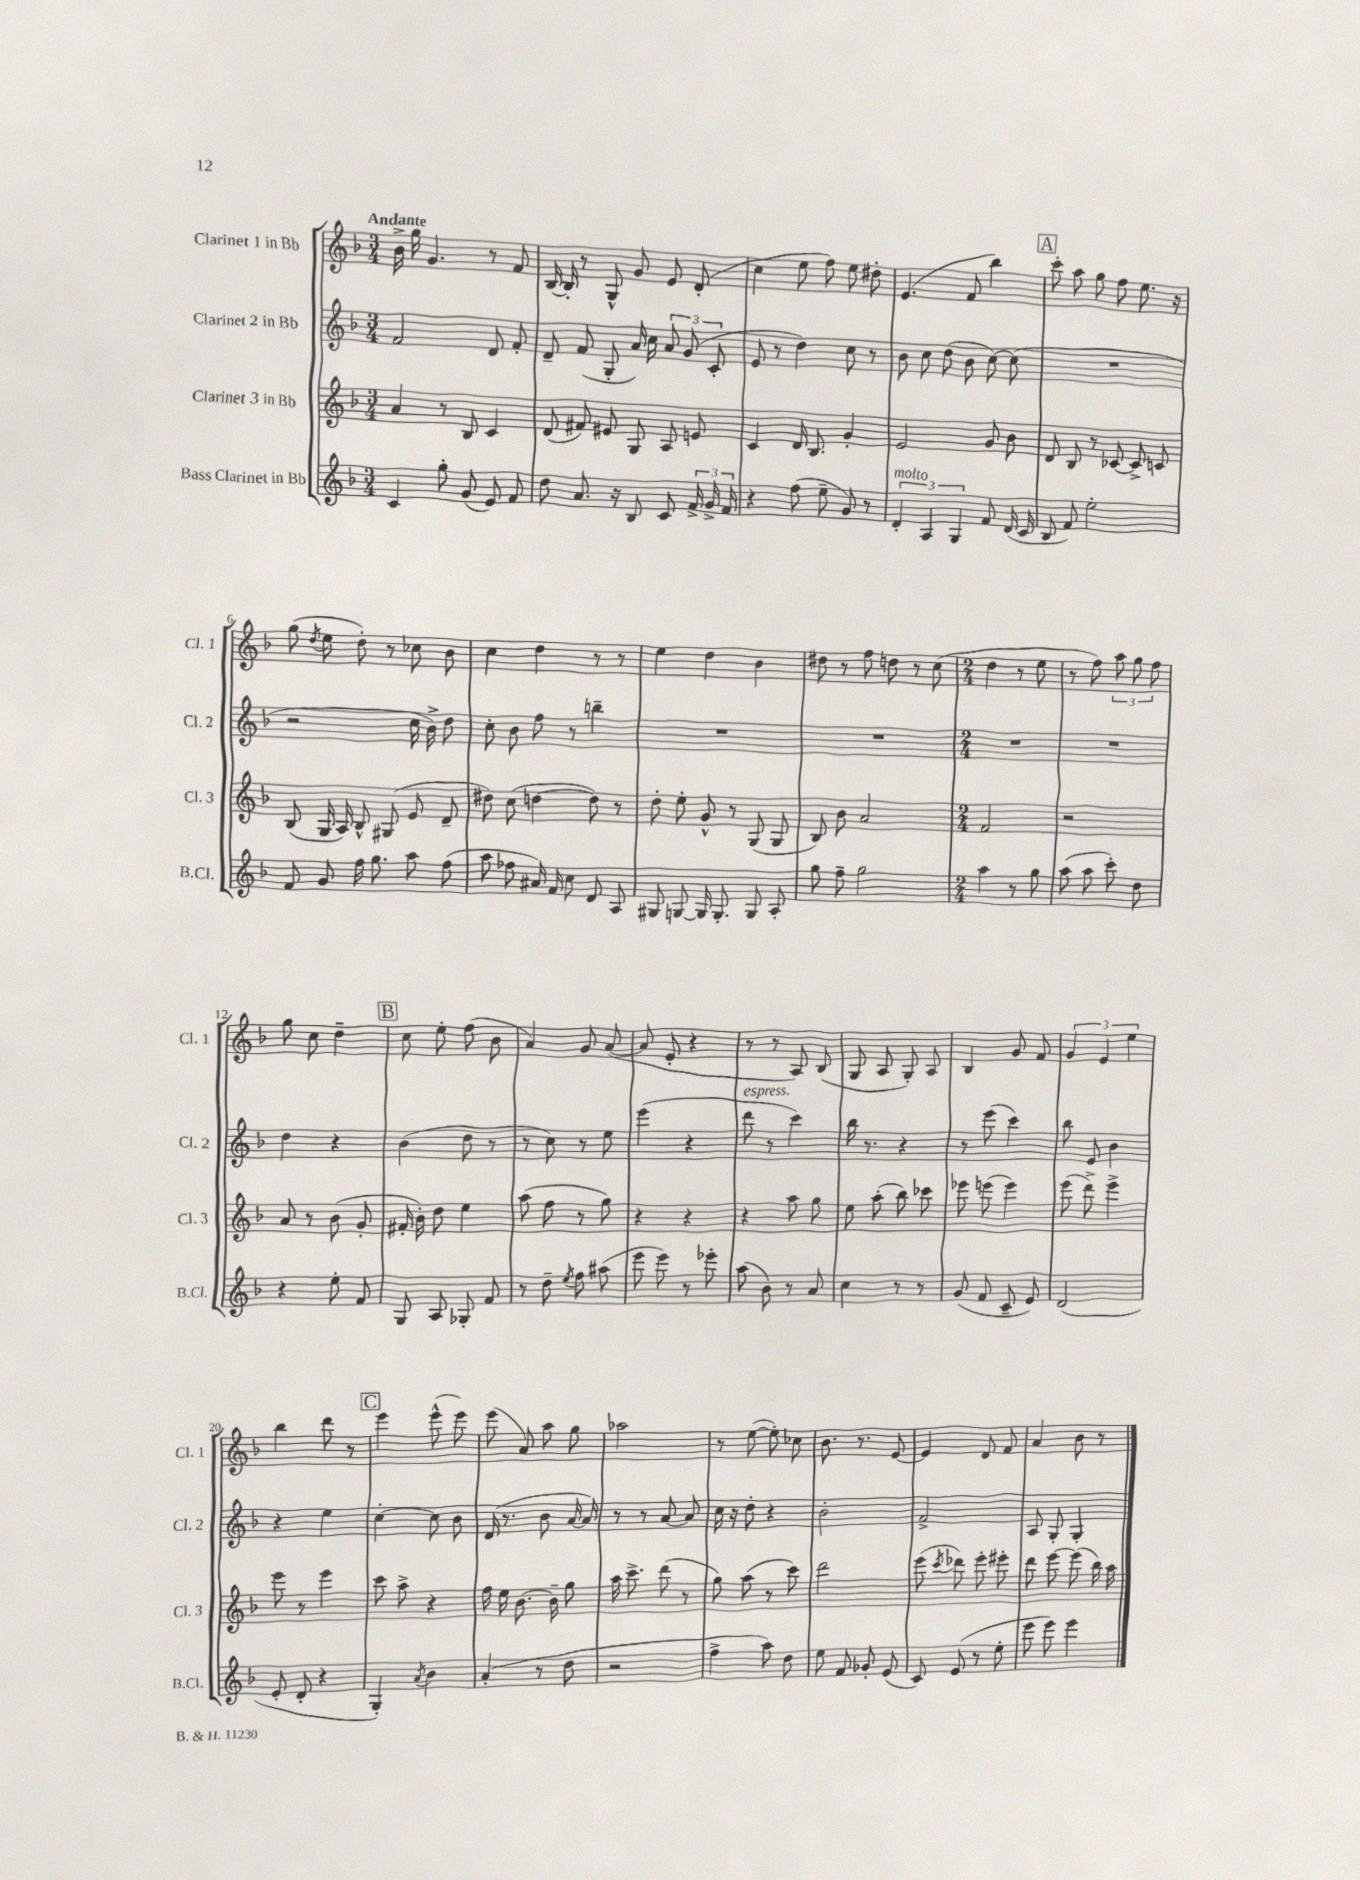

**kern	**kern	**kern	**kern
*part4	*part3	*part2	*part1
*staff4	*staff3	*staff2	*staff1
*I"Bass Clarinet in Bb	*I"Clarinet 3 in Bb	*I"Clarinet 2 in Bb	*I"Clarinet 1 in Bb
*I'B.Cl.	*I'Cl. 3	*I'Cl. 2	*I'Cl. 1
*clefG2	*clefG2	*clefG2	*clefG2
*k[b-]	*k[b-]	*k[b-]	*k[b-]
*M3/4	*M3/4	*M3/4	*M3/4
=1	=1	=1	=1
!	!	!	!LO:TX:a:B:t=Andante
4c/	4a/	2f/	16b-^\
.	.	.	16gg\
.	.	.	4.g/
8gg'\	8r	.	.
(8g/	8B-/	.	.
8e/)	4c/	8d/	8r
8f/	.	8f'/	8f/
=2	=2	=2	=2
8dd\	(8d/	8d~/	[16B-/
.	.	.	16B-'/]
8.a/	8f#X/)	(8f/	8r
.	8e#X/	8G'/	8G^^/
16r	.	.	.
8B-/	8G/	16a/)	8g/
.	.	16cc\	.
8c/	8A/	12a/	8e/
.	.	(12g/	.
24f^/	8en/	.	(8d'/
24g^/	.	12c'/	.
24f/	.	.	.
=3	=3	=3	=3
4r	4c/	8e/	4cc\
.	.	8r	.
(8ff\	16d/	4dd\)	8ee\
.	8.B-/	.	.
8ee~\	.	.	8ff\)
8g/)	4g'/	8cc\	8ee\
8r	.	8r	8dd#X'\
=4	=4	=4	=4
!LO:TX:a:i:t=molto	!	!	!
6d'/	2e/	8b-\	(4.e/
.	.	8cc\	.
6A/	.	.	.
.	.	(8dd\	.
6G/	.	.	.
.	.	8b-\	8f/
8f/	8g/	[8cc\)	4bb-\)
(16d/	8b-\	(8cc\]	.
16c/	.	.	.
!!LO:REH:place=s1:t=A
=5	=5	=5	=5
8B-/	8d/	2.r	8ccc'\
8f/)	8B-/	.	8aa\
2ee'\	8r	.	8gg\
.	[8c-X/	.	8ff\
.	8c-^/]	.	8.ee\
.	8cn/	.	.
.	.	.	16r
!!LO:LB:g=z
=6	=6	=6	=6
8f/	(8B-/	2r	(8gg\
.	.	.	8qdd/
8g/	16G/	.	8ee\
.	16A/)	.	.
16ff\	8B-^^/	.	8dd'\)
8.gg\	.	.	.
.	(8G#X/	.	8r
8aa\	8e/	16cc\	8cc-X\
.	.	16b-^\)	.
(8ff\	8d~/	8dd\	8b-\
=7	=7	=7	=7
8aa\	8dd#X\)	8cc'\	4cc\
8ff-X\	(8cc\	8b-\	.
16a#X/)	[4ddn\	8ff\	4dd\
16f/	.	.	.
8cc\	.	8r	.
8d/	8dd\])	4bbn~\	8r
8A/	8r	.	8r
=8	=8	=8	=8
8G#X/	8dd'\	2.r	4ee\
[8Gn/	8ee'\	.	.
16G/]	8g^^/	.	4dd\
8.G'/	.	.	.
.	8r	.	.
8G/	(8G/	.	4b-\
8A'/	8G/	.	.
=9	=9	=9	=9
8gg\	8B-/)	2.r	8dd#X\
8ff~\	8b-\	.	8r
2gg\	2a/	.	8ff\
.	.	.	8ddn\
.	.	.	8r
.	.	.	(8cc\
=10	=10	=10	=10
*M2/4	*M2/4	*M2/4	*M2/4
4aa\	2f/	2r	4dd\
8r	.	.	8r
8gg\	.	.	8ee\
=11	=11	=11	=11
(8aa\	2r	2r	8r
8aa\	.	.	8ff\)
8ccc'\)	.	.	12aa\
.	.	.	12gg\
8dd\	.	.	.
.	.	.	12ff\
!!LO:LB:g=z
=12	=12	=12	=12
4r	8a/	4dd\	8gg\
.	8r	.	8cc\
8ee'\	(8b-\	4r	4dd~\
8f/	8g'/	.	.
!!LO:REH:place=s1:t=B
=13	=13	=13	=13
8G/	16f#X'/	(4b-\	8cc\
.	16b-'\)	.	.
8A/	8dd\	.	8ee'\
8G-X'/	4ee\	8dd\	(8ff\
8f/	.	8r	8b-\
=14	=14	=14	=14
8r	(8aa\	8r	4a/)
8dd~\	8ff\	8cc\)	.
8qee/	.	.	.
8ff\	8r	8r	8g/
(8aa#X\	8gg\)	8ee\	([8a/
=15	=15	=15	=15
8eee\	4r	(4eee\	8a/]
8eee\)	.	.	8e'/
8r	4r	4r	4r
8eee-X'\	.	.	.
=16	=16	=16	=16
!	!	!LO:TX:a:i:t=espress.	!
(8aa\	4r	8ddd\	8r
8b-\)	.	8r	8r
8r	8aa\	4ccc\)	8A/)
8a/	8gg\	.	(8B-/
=17	=17	=17	=17
4cc\	8ee\	16bb-\	8G/
.	.	8.r	.
.	(8aa'\	.	8A/
8r	8bb-\)	4r	8G'/)
8r	8ccc-X\	.	8A/
=18	=18	=18	=18
(8g/	8eee-X\	8r	4B-/
8f/	(8eeen\	(8eee\	.
8c~/	4eee\)	4ccc\)	8g/
8e/)	.	.	8f/
=19	=19	=19	=19
(2d/	(8eee\	8bb-\	6g/
.	8ddd^\)	8e/	.
.	.	.	6e/
.	4eee^\	4b-\	.
.	.	.	6ee\
!!LO:LB:g=z
=20	=20	=20	=20
8e'/	8eee\	4r	4bb-\
8d'/	8r	.	.
4r	4eee\	4ee\	8ddd\
.	.	.	8r
!!LO:REH:place=s1:t=C
=21	=21	=21	=21
4G'/)	8ccc\	[4cc'\	4eee\
.	8aa^\	.	.
8qa/	.	.	.
4b-\	4r	8cc\]	(8eee^^\
.	.	8b-\	8eee\)
=22	=22	=22	=22
(4a'/	16ff\	(16d/	(8eee\
.	16ee\	8.r	.
.	[8.b-\	.	8a/)
8r	.	8b-\	8aa\
.	16b-~\]	.	.
8dd\	8gg\	[16a/	8gg\
.	.	16a/])	.
=23	=23	=23	=23
2r	16aa\	8r	2aa-X\
.	8.ccc^\	.	.
.	.	8r	.
.	(8ddd\	[8a/	.
.	8r	8a/]	.
=24	=24	=24	=24
4ff^\	8gg\)	16cc\	8r
.	.	16r	.
.	(8aa\	8dd'\	([8ee\
8aa\)	8r	4r	8ee'\])
8dd\	8ccc\)	.	8cc-X\
=25	=25	=25	=25
8ee\	2ddd\	2b-'\	8.b-\
8f/	.	.	.
.	.	.	8.r
8g-X'/	.	.	.
(8e/	.	.	[8e/
=26	=26	=26	=26
8c/)	(8eee\	2f^/	4e/]
.	8qccc/	.	.
(8e/	8ddd-X\)	.	.
8r	8eee'\	.	8d/
8ee'\	8eee#X'\	.	8f/
=27	=27	=27	=27
8eee\	8ddd\	8A/	4a/
8eee\)	[8eee\	8G'/	.
4eee\	(8eee\]	4G'/	8b-\
.	16bb-\)	.	8r
.	16aa\	.	.
==	==	==	==
*-	*-	*-	*-
